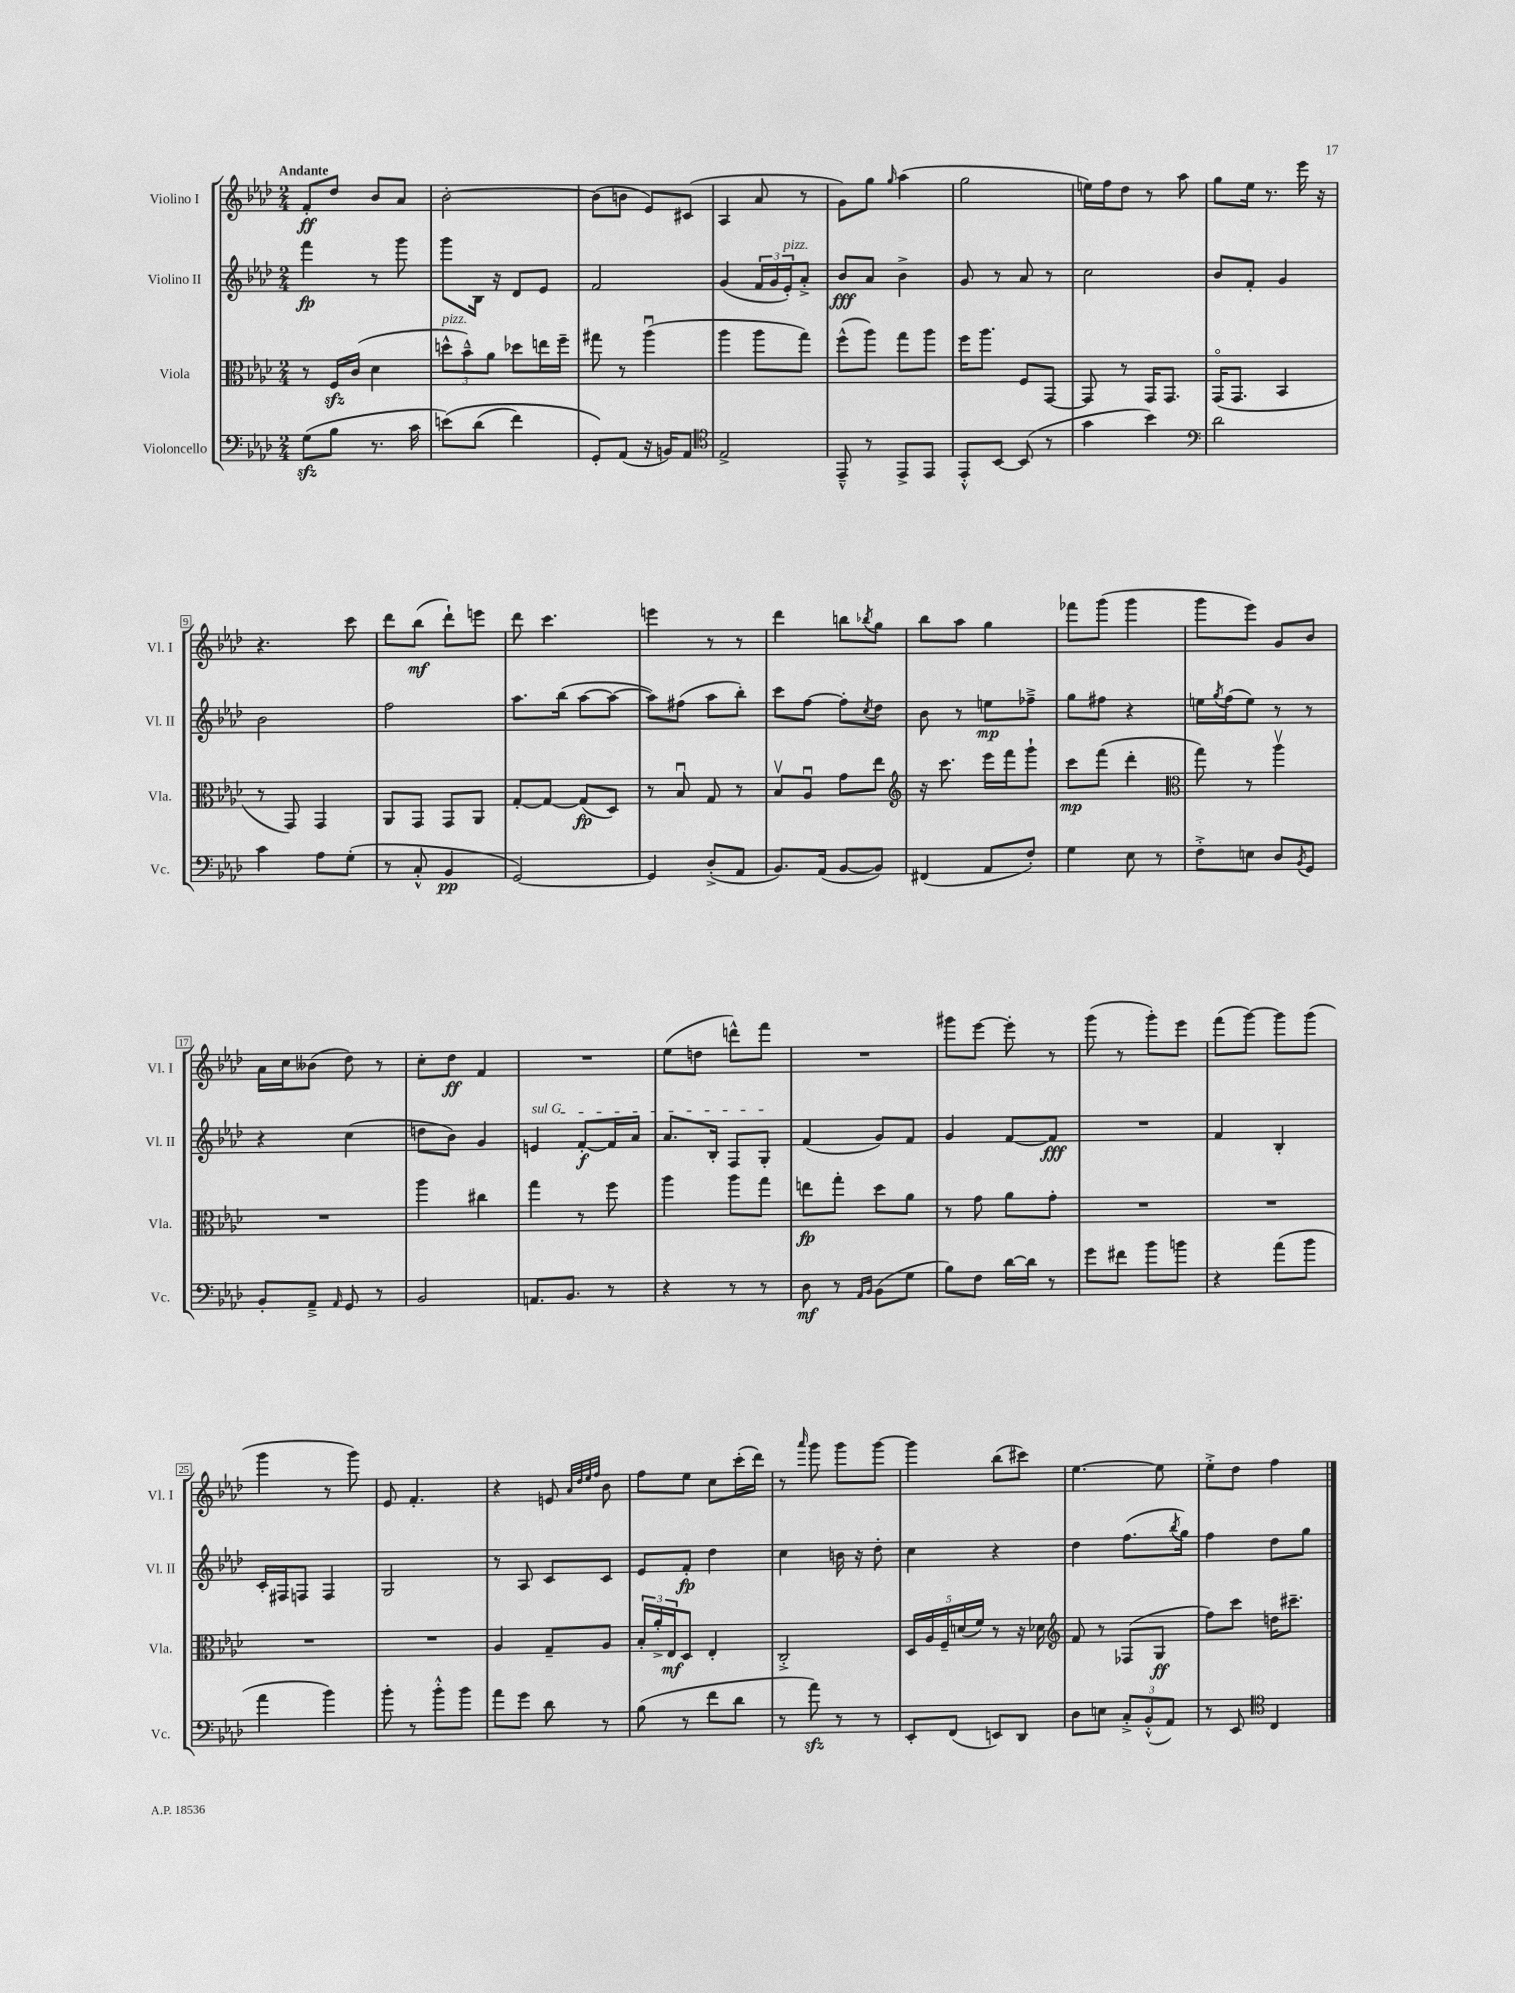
<<
\new StaffGroup <<
\new Staff = "s0" \with { instrumentName = "Violino I" shortInstrumentName = "Vl. I" } {
    \clef treble \key aes \major \numericTimeSignature \time 2/4 \tempo "Andante"
    f'8-.\ff des''8 bes'8 aes'8 |
    bes'2~-. |
    bes'8( b'8 ees'8) cis'8( |
    aes4 aes'8 r8 |
    g'8) g''8 \grace { g''16 } aes''4( |
    g''2 |
    e''16) f''16 des''8 r8 aes''8 |
    g''8 ees''16 r8. ees'''16 r16 |
    r4. c'''8 |
    des'''8 bes''8\mf( des'''8-!) e'''8 |
    des'''8 c'''4. |
    e'''4 r8 r8 |
    des'''4 b''8 \acciaccatura { bes''8 } g''8 |
    bes''8 aes''8 g''4 |
    fes'''8 g'''8( g'''4 |
    g'''8 ees'''8) g'8 bes'8 |
    aes'16 c''16 beses'8( des''8) r8 |
    c''8-. des''8\ff f'4 |
    R2 |
    ees''8( d''8 d'''8-^) f'''8 |
    R2 |
    gis'''8 ees'''8~ ees'''8-. r8 |
    g'''8( r8 g'''8-.) ees'''8 |
    f'''8( g'''8~) g'''8 g'''8( |
    g'''4 r8 g'''8) |
    ees'8 f'4.-. |
    r4 e'8 \grace { aes'32 des''32 ees''32 f''32 } bes'8 |
    f''8 ees''8 c''8 c'''16-.( des'''16) |
    r8 \grace { aes'''16 } g'''8 g'''8 g'''8~ |
    g'''4 bes''8( cis'''8) |
    ees''4.~ ees''8 |
    ees''8-.-> des''8 f''4 \bar "|." |
}
\new Staff = "s1" \with { instrumentName = "Violino II" shortInstrumentName = "Vl. II" } {
    \clef treble \key aes \major \numericTimeSignature \time 2/4
    f'''4\fp r8 g'''8 |
    g'''8 bes16 r16 des'8 ees'8 |
    f'2 |
    g'4( \tuplet 3/2 { f'16 g'16 ees'16-.^\markup { \italic "pizz." }) } aes'8-.-> |
    bes'8\fff aes'8 bes'4-> |
    g'8 r8 aes'8 r8 |
    c''2 |
    bes'8 f'8-. g'4 |
    bes'2 |
    f''2 |
    aes''8. bes''16( aes''8~ aes''8~ |
    aes''8) fis''8( aes''8 bes''8-.) |
    c'''8 f''8~ f''8-. \acciaccatura { c''8 } des''8 |
    bes'8 r8 e''8\mp fes''8---> |
    g''8 fis''8 r4 |
    e''16 \acciaccatura { g''8 } f''16( e''8) r8 r8 |
    r4 c''4( |
    d''8 bes'8) g'4 |
    \once \override TextSpanner.bound-details.left.text = \markup { \italic "sul G" } e'4\startTextSpan f'8~-.\f f'16 aes'16 |
    aes'8. bes16-. f8 g8-.\stopTextSpan |
    f'4( g'8) f'8 |
    g'4 f'8~ f'8\fff |
    R2 |
    f'4 bes4-. |
    c'16-. fis16 f8 f4 |
    g2 |
    r8 aes8 c'8 c'8 |
    ees'8 f'8-.\fp des''4 |
    c''4 b'16 r16 des''8-. |
    c''4 r4 |
    des''4 f''8.( \acciaccatura { bes''8 } g''16) |
    f''4 des''8 g''8 \bar "|." |
}
\new Staff = "s2" \with { instrumentName = "Viola" shortInstrumentName = "Vla." } {
    \clef alto \key aes \major \numericTimeSignature \time 2/4
    r8 f16\sfz c'16( des'4 |
    \tuplet 3/2 { d''8-^^\markup { \italic "pizz." } bes'8---^) aes'8 } des''8 e''16 f''16-- |
    gis''8 r8 aes''4\downbow( |
    aes''4 aes''8 g''8) |
    f''8-^( aes''8) g''8 aes''8 |
    f''16 aes''8. f8 g,8~ |
    g,8 r8 g,16 g,8. |
    g,16\flageolet( g,8. bes,4 |
    r8 g,8) g,4 |
    aes,8 g,8 g,8 aes,8 |
    g8~-. g8~ g8\fp( des8) |
    r8 bes8\downbow g8 r8 |
    bes8\upbow aes8\downbow g'8 ees''8 |
    \clef treble r16 c'''8. ees'''16 f'''16 g'''8-! |
    c'''8\mp f'''8( des'''4-. |
    \clef alto g''8) r8 aes''4\upbow |
    R2 |
    aes''4 cis''4 |
    g''4 r8 f''8 |
    aes''4 aes''8 g''8 |
    e''8\fp g''8-. des''8 aes'8 |
    r8 g'8 aes'8 g'8-. |
    R2 |
    R2 |
    R2 |
    R2 |
    aes4 g8-- aes8 |
    \tuplet 3/2 { bes16-. aes'16-.-> ees16\mf } des8 ees4-. |
    c2-.-> |
    \tuplet 5/4 { des16 aes16 f16-- d'16( f'16) } r8 r16 des'16 |
    \clef treble f'8 r8 fes8( g8\ff |
    f''8) c'''8 d''16 cis'''8.-- \bar "|." |
}
\new Staff = "s3" \with { instrumentName = "Violoncello" shortInstrumentName = "Vc." } {
    \clef bass \key aes \major \numericTimeSignature \time 2/4
    g8\sfz( bes8 r8. c'16 |
    e'8)\( des'8( f'4) |
    g,8-.\) aes,8( r16 b,16) aes,8 |
    \clef tenor ees2-> |
    ees,8---^ r8 ees,8-> ees,8 |
    ees,8-.-^ bes,8~ bes,8( r8 |
    g'4 bes'4) |
    \clef bass des'2 |
    c'4 aes8 g8-.( |
    r8 c8-.-^ bes,4\pp |
    g,2~) |
    g,4 des8-.->( aes,8 |
    bes,8.) aes,16( bes,8~ bes,8) |
    fis,4( aes,8 f8-.) |
    g4 ees8 r8 |
    f8-.-> e8 des8 \acciaccatura { bes,8 } g,8 |
    bes,8-. aes,8---> \grace { aes,16 } g,8 r8 |
    bes,2 |
    a,8. bes,8. r8 |
    r4 r8 r8 |
    des8\mf r8 \grace { aes,16 bes,16 } bes,8( g8 |
    bes8) f8 des'16~ des'16 r8 |
    g'8 fis'8 bes'8 b'8 |
    r4 aes'8( bes'8 |
    aes'4 bes'4) |
    bes'8-. r8 bes'8-.-^ bes'8 |
    aes'8 g'8 des'8 r8 |
    bes8( r8 f'8 des'8 |
    r8 aes'8\sfz) r8 r8 |
    ees,8-. f,8( e,8) des,8 |
    des8 e8 \tuplet 3/2 { c8-.-> bes,8-.-^( aes,8) } |
    r8 ees,8 \clef tenor c4 \bar "|." |
}
>>
>>
\layout { \context { \Score \override BarNumber.stencil = #(make-stencil-boxer 0.1 0.3 ly:text-interface::print) } }
